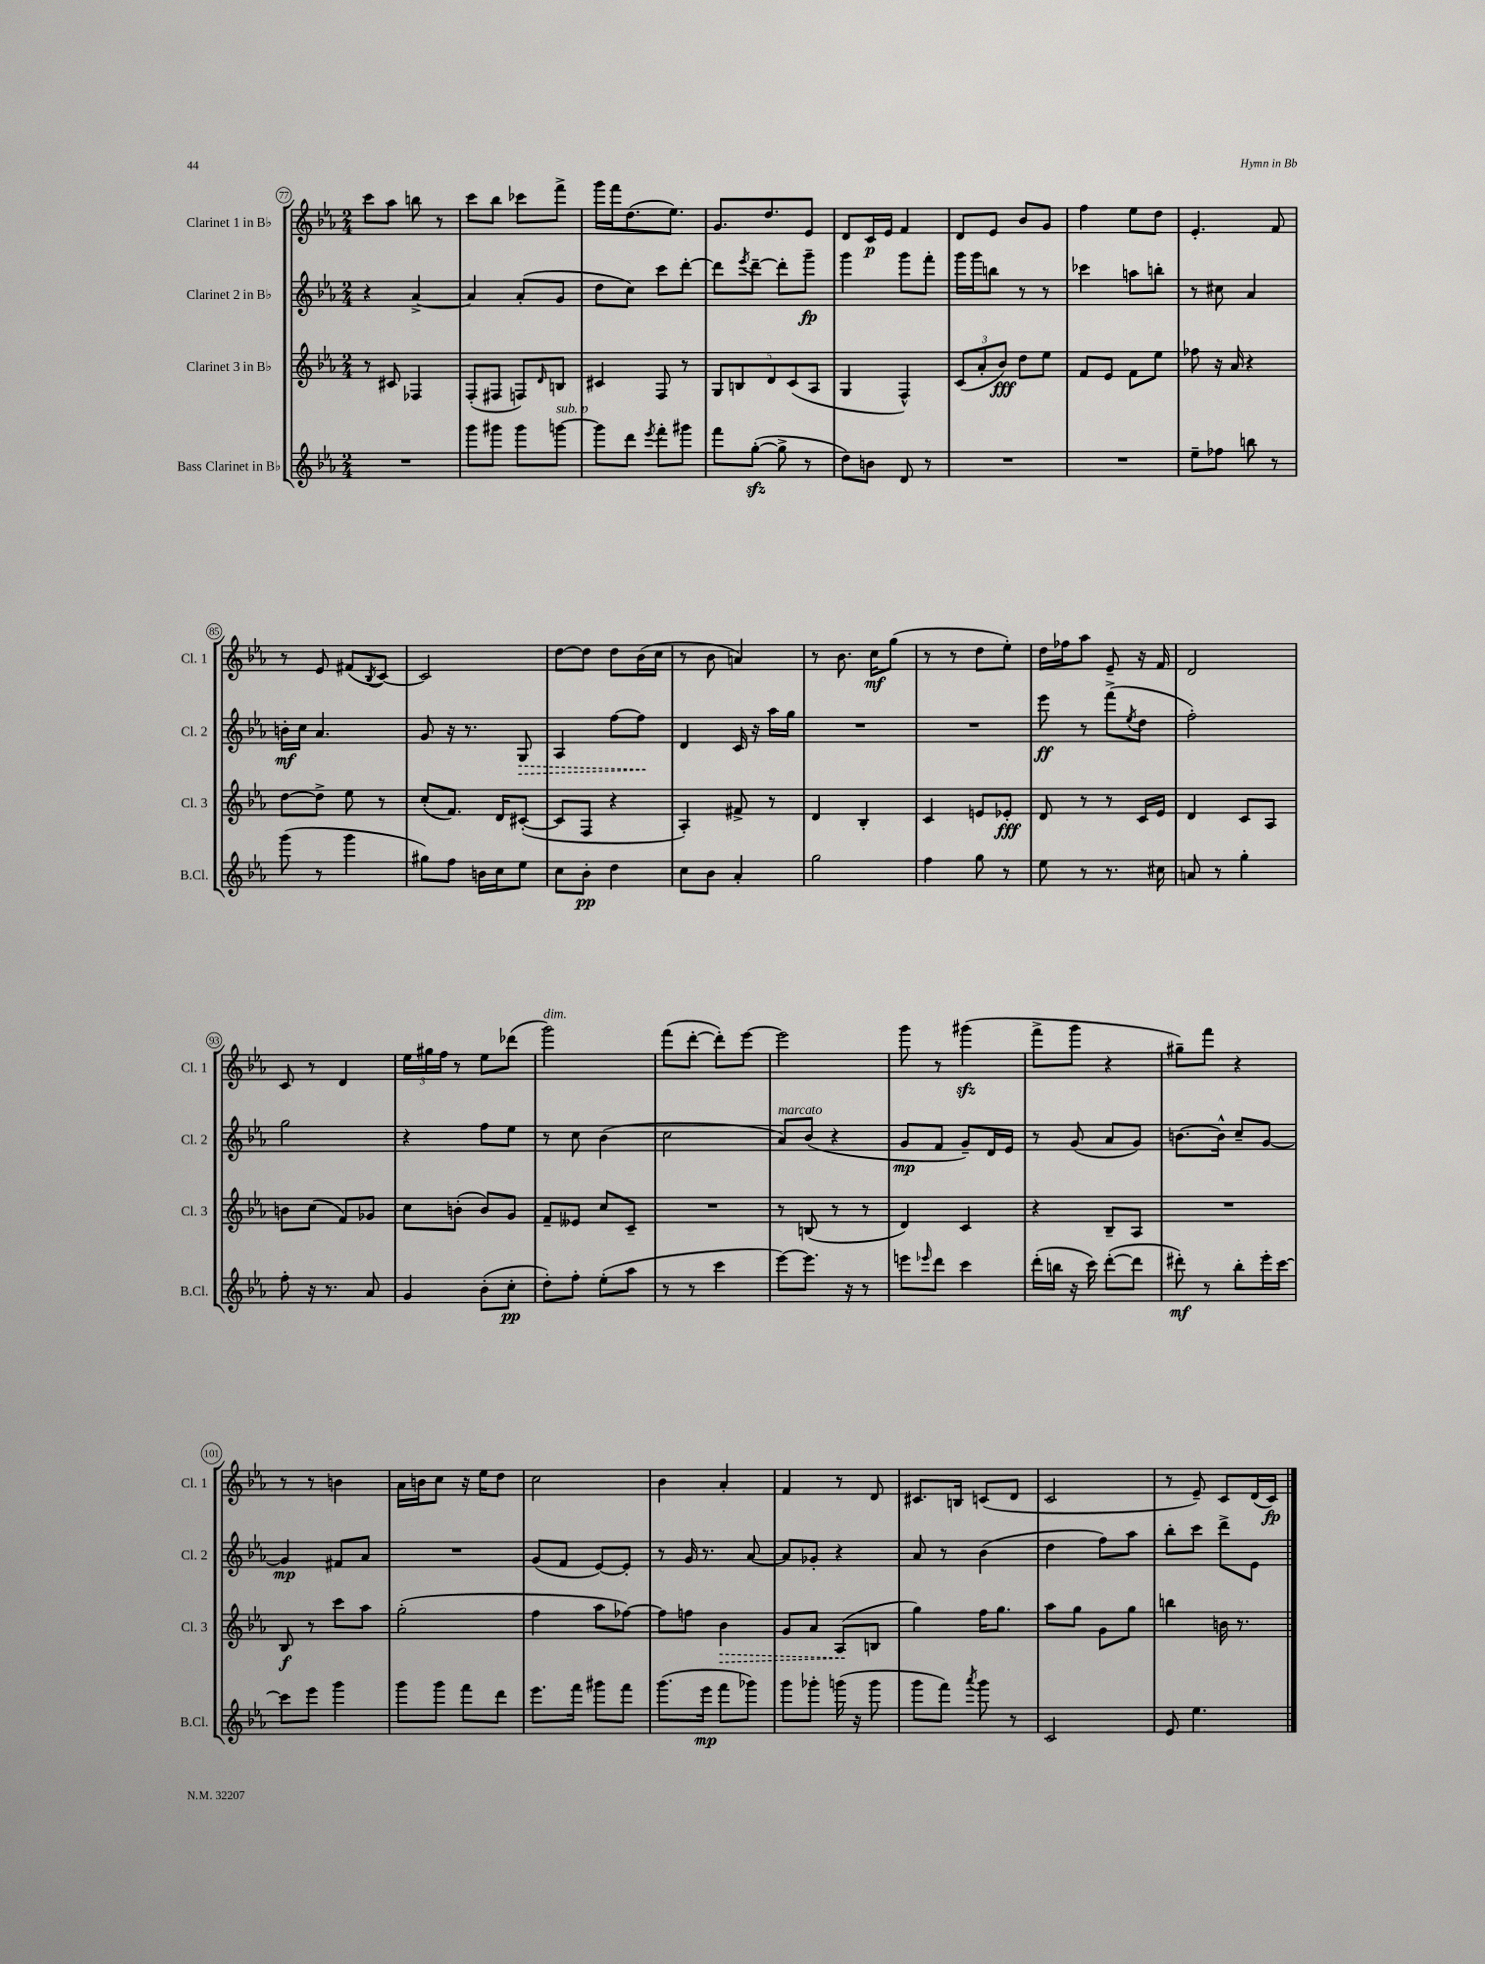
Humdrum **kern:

**kern	**kern	**kern	**kern
*staff4	*staff3	*staff2	*staff1
*clefG2	*clefG2	*clefG2	*clefG2
*k[b-e-a-]	*k[b-e-a-]	*k[b-e-a-]	*k[b-e-a-]
*M2/4	*M2/4	*M2/4	*M2/4
2r	8r	4r	8ccc
.	8c#	.	8aa-
.	4F-	[4a-^	8bb
.	.	.	8r
=	=	=	=
8ggg	(8F'	4a-]	8ccc
8ggg#	8F#	.	8bb-
8ggg#	8F)	(8a-'	8ccc-
.	16qqd	.	.
[8ggg	8B	8g	8fff^
=	=	=	=
8ggg]	4c#	8dd	16ggg
.	.	.	16fff
8ddd	.	8cc)	(8.dd
8qeee-	.	.	.
8fff'	8F	8ccc	.
.	.	.	8.ee-)
8ggg#	8r	[8ddd'	.
=	=	=	=
8fff	10G	8ddd]	8.g
.	10B	.	.
.	.	8qeee-	.
([8gg'	.	[8ddd~	.
.	.	.	8.dd
.	10d	.	.
8gg^]	.	8ddd']	.
.	(10c	.	.
8r	.	8ggg~	8e-
.	10A-	.	.
=	=	=	=
8dd)	4G	4ggg	8d
8b	.	.	16c
.	.	.	16e-
8d	4F^^)	8ggg	4f
8r	.	8fff'	.
=	=	=	=
2r	(12c	16ggg	8d
.	.	16ggg	.
.	12a-'	.	.
.	.	8bb	8e-
.	12b-)	.	.
.	8dd	8r	8b-
.	8ee-	8r	8g
=	=	=	=
2r	8f	4ccc-	4ff
.	8e-	.	.
.	8f	8aa	8ee-
.	8ee-	8bb'	8dd
=	=	=	=
8ee-~	8ff-	8r	4.e-'
8ff-	16r	8cc#	.
.	16a-	.	.
8bb	4r	4a-	.
8r	.	.	8f
=	=	=	=
(8ggg	[8dd	16b'	8r
.	.	16cc	.
8r	8dd^]	4.a-	8e-
4ggg	8ee-	.	(8f#
.	.	.	8qB-
.	8r	.	[8c)
=	=	=	=
8gg#)	(8cc'	8g	2c]
8ff	8.f)	16r	.
.	.	8.r	.
16b	.	.	.
16cc	16d	.	.
8ee-	([8c#'	8G	.
=	=	=	=
8cc	8c#]	4A-	[8dd
8b-'	8F	.	8dd]
4dd	4r	[8ff	8dd
.	.	8ff]	(16b-
.	.	.	16cc
=	=	=	=
8cc	4A-')	4d	8r
8b-	.	.	8b-
4a-'	8f#^	16c	4a)
.	.	16r	.
.	8r	16aa-	.
.	.	16gg	.
=	=	=	=
2gg	4d	2r	8r
.	.	.	8.b-
.	4B-'	.	.
.	.	.	16cc
.	.	.	(8gg
=	=	=	=
4ff	4c	2r	8r
.	.	.	8r
8gg	8e	.	8dd
8r	8e-'	.	8ee-')
=	=	=	=
8ee-	8d	8eee-	16dd
.	.	.	16ff-
8r	8r	8r	8aa-
8.r	8r	(8fff^	8e-~
.	.	8qee-	.
.	16c	8dd	16r
16cc#	16e-	.	16f
=	=	=	=
8a	4d	2ff')	2d
8r	.	.	.
4gg'	8c	.	.
.	8A-	.	.
=	=	=	=
8ff'	8b	2gg	8c
16r	(8cc	.	8r
8.r	.	.	.
.	8f)	.	4d
8a-	8g-	.	.
=	=	=	=
4g	8cc	4r	24ee-
.	.	.	24gg#
.	.	.	24ff
.	(8b'	.	8r
(8b-'	8b)	8ff	8ee-
8cc'	8g	8ee-	(8ddd-
=	=	=	=
8dd')	8f~	8r	2ggg)
8ff'	8e--	8cc	.
(8ee-'	8cc	(4b-	.
8aa-	8c~	.	.
=	=	=	=
8r	2r	2cc	(8fff
8r	.	.	[8ddd'
4ccc	.	.	8ddd'])
.	.	.	[8eee-
=	=	=	=
[8eee-)	8r	8a-)	2eee-]
8.eee-]	(8B	(8b-	.
.	8r	4r	.
16r	.	.	.
8r	8r	.	.
=	=	=	=
8eee	4d)	8g	8ggg
16qqeee-	.	.	.
8ddd	.	8f	8r
4ccc	4c	8g~)	(4ggg#
.	.	16d	.
.	.	16e-	.
=	=	=	=
(16ddd'	4r	8r	8fff^
16bb	.	.	.
16r	.	(8g	8ggg
16ccc)	.	.	.
([8ddd'	8B-~	8a-	4r
8ddd]	8A-	8g)	.
=	=	=	=
8ddd#')	2r	[8.b	8gg#~)
8r	.	.	8fff
.	.	16b^^]	.
8bb-'	.	8cc~	4r
16eee-'	.	[8g	.
[16ccc	.	.	.
=	=	=	=
8ccc]	8B-	4g]	8r
8eee-	8r	.	8r
4ggg	8ccc	8f#	4b
.	8aa-	8a-	.
=	=	=	=
8ggg	(2gg'	2r	16a-
.	.	.	16b
8ggg	.	.	8cc
8fff	.	.	16r
.	.	.	16ee-
8ddd	.	.	8dd
=	=	=	=
8.eee-	4ff	(8g	2cc
.	.	8f	.
16fff	.	.	.
8ggg#	8aa-	[8e-)	.
8fff	[8ff-)	8e-']	.
=	=	=	=
(8.ggg	8ff-]	8r	4b-
.	8ff	16g	.
16eee-	.	8.r	.
8fff	4b-	.	4a-'
8ggg-)	.	[8a-	.
=	=	=	=
8ggg	8g	8a-]	4f
8ggg-'	8a-	8g-'	.
(16ggg	(8A-	4r	8r
16r	.	.	.
8ggg	8B	.	8d
=	=	=	=
8ggg	4gg)	8a-	8.c#
8fff)	.	8r	.
.	.	.	16B
8qaaa-	.	.	.
8ggg	16ff	(4b-	(8c
.	8.gg	.	.
8r	.	.	8d
=	=	=	=
2c	8aa-	4dd	2c
.	8gg	.	.
.	8g	8ff)	.
.	8gg	8aa-	.
=	=	=	=
8e-	4bb	8bb-'	8r
4.ee-	.	8ccc	8e-~)
.	16b	8ddd^	8c
.	8.r	.	.
.	.	8e-	(16d
.	.	.	16c)
==	==	==	==
*-	*-	*-	*-
